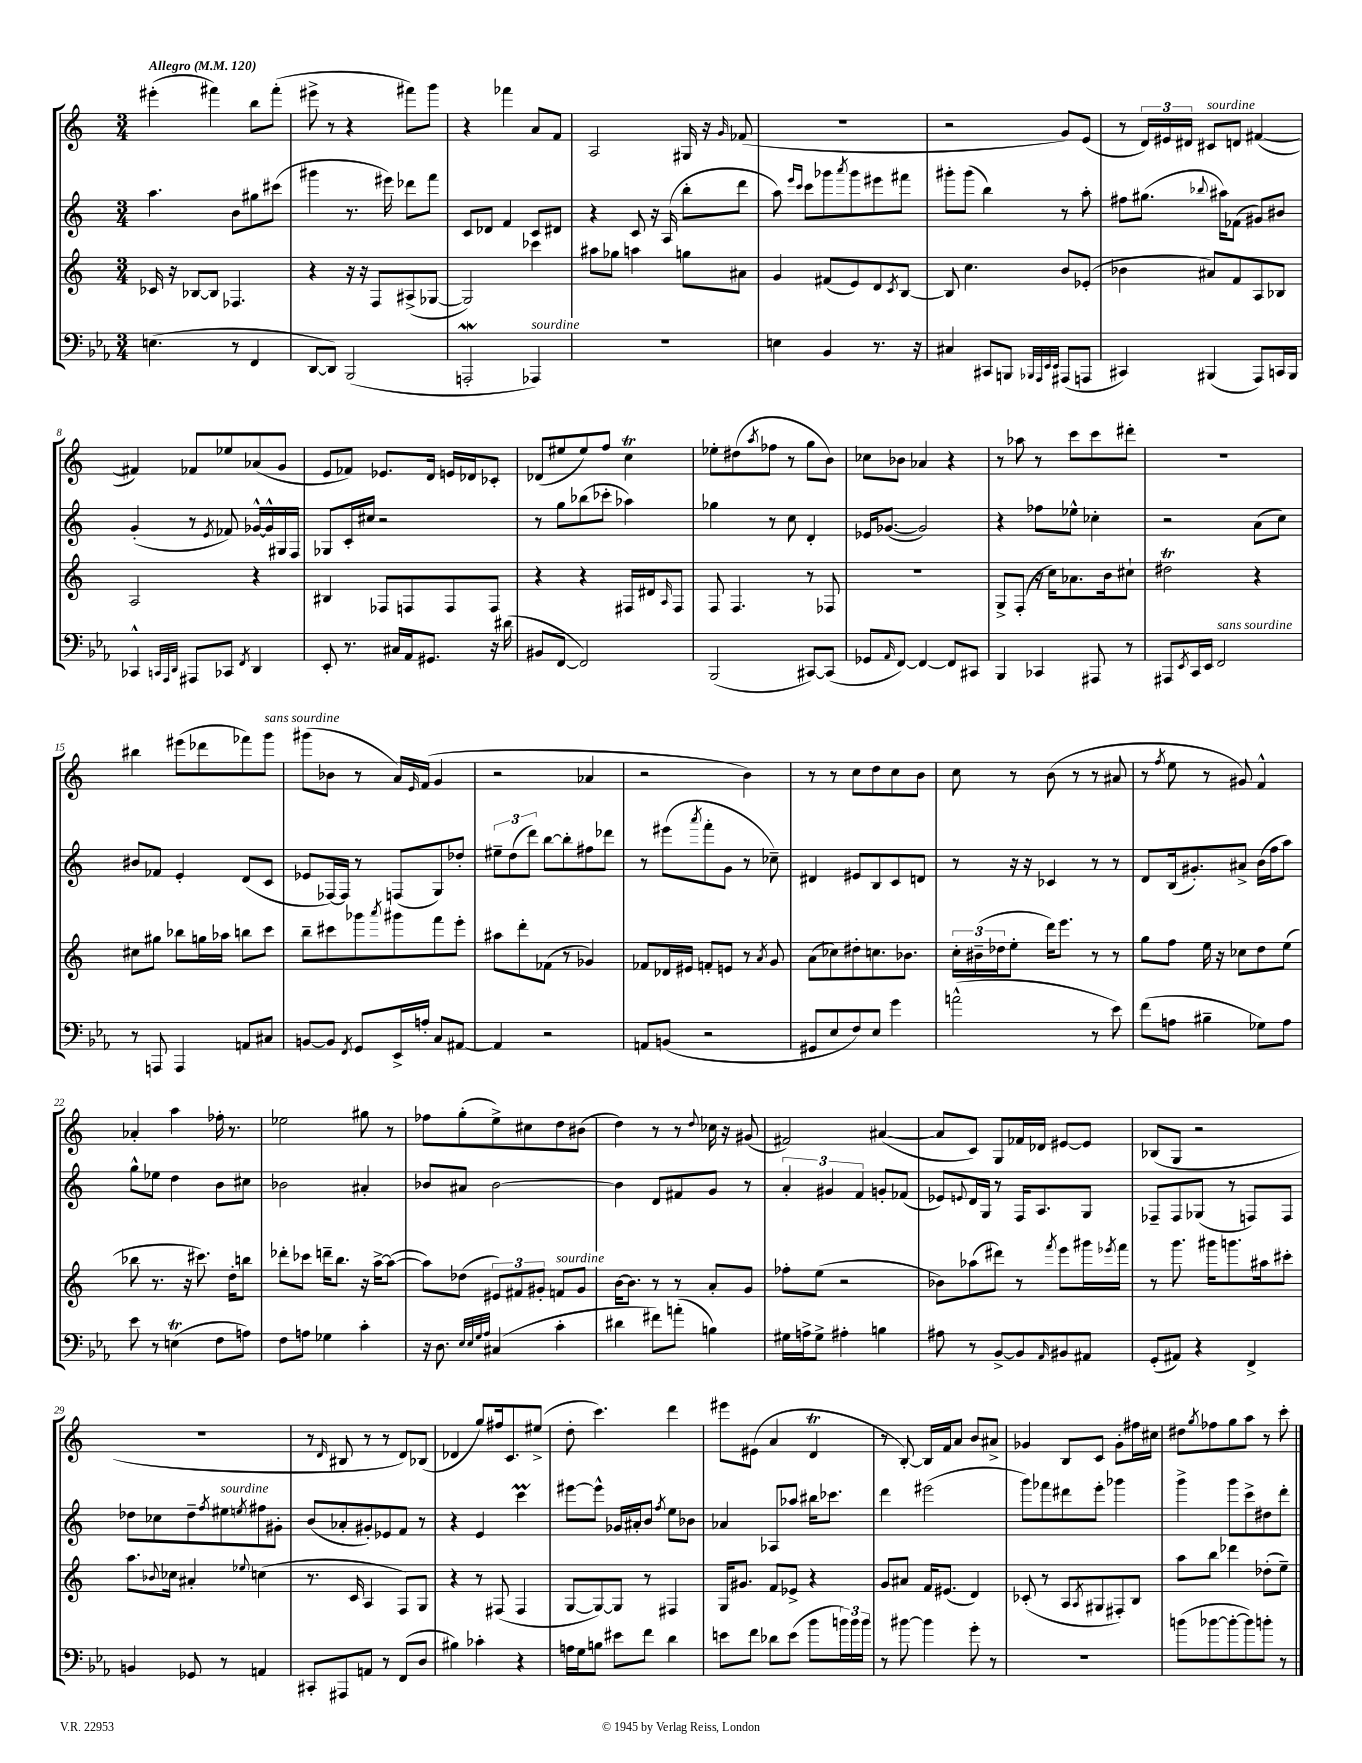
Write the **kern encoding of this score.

**kern	**kern	**kern	**kern
*staff4	*staff3	*staff2	*staff1
*clefF4	*clefG2	*clefG2	*clefG2
*k[b-e-a-]	*k[]	*k[]	*k[]
*M3/4	*M3/4	*M3/4	*M3/4
*MM120	*MM120	*MM120	*MM120
(4.E	16c-	4.aa	(4eee#'
.	16r	.	.
.	[8B-	.	.
.	8B-]	.	4fff#)
8r	4.F-	8b	.
4FF	.	8gg#	8bb
.	.	(8ccc#	(8fff#'
=	=	=	=
[8DD	4r	4ggg#	8eee#^
8DD])	.	.	8r
(2BBB-	16r	8.r	4r
.	16r	.	.
.	8F	.	.
.	.	16eee#)	.
.	(8A#^	8ddd-	8fff#)
.	[8G-	8fff	8ggg
=	=	=	=
2AAA'	2G-])	8c	4r
.	.	8d-	.
.	.	4f	4fff-
4AAA-)	4ccc-	8c	8a
.	.	8d#	8f
=	=	=	=
2.r	8aa#	4r	2A
.	8gg-	.	.
.	4aa	8c	.
.	.	16r	.
.	.	(16A	.
.	8gg	8bb'	16G#
.	.	.	16r
.	.	.	16qqg
.	8a#	8ddd	(8f-
=	=	=	=
4E	4g	8aa)	2.r
.	.	16qqeee	.
.	.	16qqccc	.
.	.	8ccc	.
4BB-	(8f#	8ggg-	.
.	.	8qaaa	.
.	8e)	8ggg-	.
8.r	8d	8eee#	.
.	8qc	.	.
.	[8B	8fff#	.
16r	.	.	.
=	=	=	=
4C#	8B]	8ggg#'	2r
.	4.cc	(8ggg#	.
8CC#	.	4bb)	.
8BBB	.	.	.
32qqBBB-	.	.	.
32qqAAA-	.	.	.
32qqEE-	.	.	.
32qqEE-	.	.	.
(8AAA#	8b	8r	8g)
8AAA	(8e-'	8aa'	(8e
=	=	=	=
4CC#)	4b-	8ff#	8r
.	.	(8.gg#	24d)
.	.	.	24e#
.	.	.	24d#
(4BBB#	8a#)	.	8c#
.	.	8qqbb-	.
.	.	16aa#)	.
.	8f	(8f-	8d
8AAA-)	8A	8g#)	([4f#
16CC	8B-	8b#	.
16BBB#	.	.	.
=	=	=	=
4CC-^^	2A	(4g'	4f#])
32qqCC	.	.	.
32qqAAA-	.	.	.
32qqDD	.	.	.
8AAA#	.	8r	8f-
.	.	8qe	.
8CC-	.	8f-)	8ee-
8qFF	.	.	.
4DD	4r	[16g-^^	(8a-
.	.	16g-^^]	.
.	.	16G#	8g
.	.	16F	.
=	=	=	=
8EE-'	4B#	8G-	8e
8.r	.	16c'	8f-)
.	.	16cc#	.
.	8F-	2r	8.e-
16C#	.	.	.
16AA-	8F	.	.
8.GG#	.	.	16d
.	8F	.	16e
.	.	.	16d-
16r	8F	.	8c-'
(16d#	.	.	.
=	=	=	=
8BB#	4r	8r	(8d-
[8FF	.	8gg	8ee#
2FF])	4r	(8bb-	8ee#)
.	.	8ccc-'	8ff
.	16F#	4aa-)	4cc
.	16d#	.	.
.	16qqA	.	.
.	8F#	.	.
=	=	=	=
(2BBB-	8F	4gg-	8ee-'
.	4.F	.	(8dd#
.	.	.	8qaa
.	.	8r	8ff-
.	.	8cc	8r
[8CC#)	8r	4d'	8gg
(8CC#]	8F-	.	8b)
=	=	=	=
8GG-	2.r	16e-	8cc-
.	.	([8.g-	.
16qqAA-	.	.	.
[8FF)	.	.	8b-
4FF_	.	2g-])	4a-
8FF]	.	.	4r
8CC#	.	.	.
=	=	=	=
4BBB-	8G^	4r	8r
.	(8F'	.	8aa-
4CC-	16r	8ff-	8r
.	16cc)	.	.
.	8.a-	8ee-^^	8ccc
8AAA#	.	4cc-'	8ccc
.	16b	.	.
8r	8cc#`	.	8ddd#'
=	=	=	=
8AAA#	2dd#	2r	2.r
8qEE-	.	.	.
16CC	.	.	.
16EE-	.	.	.
2FF	.	.	.
.	4r	(8a	.
.	.	8cc)	.
=	=	=	=
8r	8cc#	8b#	4bb#
8AAA	8gg#	8f-	.
4AAA	8bb-	4e'	(8eee#
.	16gg	.	8ddd-
.	16aa-	.	.
8AA	8bb	(8d	8fff-)
8C#	8ccc	8c	8ggg
=	=	=	=
[8BB	8bb~	8e-	(8ggg#
8BB]	8ccc#	[16F-)	8b-
.	.	16F-]	.
8qFF	.	.	.
8GG	8ggg-	8r	8r
.	8qaaa	.	.
16EE-^	8ggg#	(8F	16a)
.	.	.	16qqe
16A'	.	.	(16f
8C	8fff	8G)	4g
[8AA#	8eee'	8dd-'	.
=	=	=	=
4AA#]	8aa#	12ee#~	2r
.	.	(12dd	.
.	8ddd'	.	.
.	.	12ddd)	.
2r	(8f-	[8bb	.
.	8r	8bb']	.
.	4g-)	8ff#	4a-
.	.	8ddd-	.
=	=	=	=
8AA	8f-	8r	2r
(8BB	16d-	(8eee#	.
.	16e#	.	.
.	.	8qaaa	.
2r	8f'	8fff'	.
.	8e	8g	.
.	8r	8r	4b)
.	8qa	.	.
.	8g	8cc-~)	.
=	=	=	=
8GG#	(8a	4d#	8r
8E-	8cc-)	.	8r
8F)	8dd#'	8e#	8cc
8E-	8.cc	8B	8dd
4g	.	8c	8cc
.	8.b-	.	.
.	.	8d	8b
=	=	=	=
(2a^^	24cc'	8r	8cc
.	(24b#~	.	.
.	24dd-	.	.
.	8ee'	16r	8r
.	.	16r	.
.	16ddd)	4c-	(8b
.	8.eee	.	.
.	.	.	8r
8r	8r	8r	8r
8e-)	8r	8r	8a#
=	=	=	=
(8f	8gg	8d	8r
.	.	.	8qff
8A	8ff	(16B	8ee
.	.	8.g#')	.
4B#~	16ee	.	8r
.	16r	.	.
.	8cc-	8a#^	8g#)
8G-)	8dd	(16b	4f^^
.	.	16ff	.
8A	(8ee	8aa)	.
=	=	=	=
8e-	8bb-	8gg^^	4a-'
8r	8.r	8ee-	.
(4E	.	4dd	4aa
.	16r	.	.
.	8.ccc#)	.	.
8F	.	8b	16ff-'
.	16dd'	.	8.r
8A)	8bb	8cc#	.
=	=	=	=
8F	8ddd-'	2b-	2ee-
8A	8ccc-	.	.
4G-	16ddd~	.	.
.	8.bb	.	.
4c'	16r	4a#'	8gg#
.	[16aa^	.	.
.	(8aa_	.	8r
=	=	=	=
16r	8aa])	8b-	8ff-
8.D	.	.	.
.	(8dd-	8a#	(8gg'
32qqE-	.	.	.
32qqE-	.	.	.
32qqG	.	.	.
32qqA-	.	.	.
(4C#	12e#)	[2b-	8ee^)
.	12f#	.	.
.	.	.	8cc#
.	12g#'	.	.
4c'	8f	.	8dd
.	8g#	.	(8b#
=	=	=	=
4d#	[16b	4b-]	4dd)
.	8.b]	.	.
8f#)	8r	8d	8r
(8a'	8r	8f#	8r
.	.	.	8qqdd
4B)	8a'	8g	16cc-
.	.	.	16r
.	8g	8r	(8g#
=	=	=	=
16G#	8ff-'	6a'	2f#)
16A^	.	.	.
8G#^	(8ee	.	.
.	.	6g#	.
4A#'	2r	.	.
.	.	6f	.
4B	.	8g'	([4a#
.	.	(8f-	.
=	=	=	=
8A#	8b-)	8e-)	8a#]
.	.	8qqe	.
8r	(8aa-	16d	8c)
.	.	16G	.
[8BB-^	8ddd#)	8r	8G
8BB-]	8r	16F	16f-
.	.	8.A	16d-
16qqAA-	8qfff	.	.
8BB#	8eee	.	[8e#
8AA#	16ggg#	8G	8e#]
.	8qeee-	.	.
.	16fff	.	.
=	=	=	=
(8GG'	8r	8F-~	(8B-
8AA#)	8.ggg	8F-	8G
4r	.	(8G-	2r
.	16ggg#	.	.
.	8.ggg	8r	.
4FF^	.	8F)	.
.	16aa#	.	.
.	8ccc#'	8F	.
=	=	=	=
4BB	8.aa	8dd-	2.r
.	.	8cc-	.
.	8qqb-	.	.
.	16cc-	.	.
8GG-	4a#'	8dd-~	.
.	.	8qff	.
8r	.	8ee#	.
.	8qqee-	8qee	.
4AA	(4cc	8ff#	.
.	.	8g#'	.
=	=	=	=
8CC#'	8.r	(8b	8r
.	.	.	16qqd
8AAA#	.	8a-'	8B#
.	16c	.	.
8AA	4A	8g#')	8r
8r	.	8e-	8r
(8FF	8F)	8f	8d)
8D	8G	8r	(8B-
=	=	=	=
4B#)	4r	4r	4d-
4c-'	8r	4e	8gg)
.	(8F#	.	16ff#
.	.	.	8.c
4r	4F#	4ccc	.
.	.	.	(8ee#^
=	=	=	=
16A	[8G	[8eee#	8dd'
16G	.	.	.
8B	8G_)	8eee#^^]	4.ccc)
8e#	8G]	16g-	.
.	.	16a#'	.
8f	8r	8b	.
.	.	8qff	.
4d	4F#	8ee	4ddd
.	.	8b-	.
=	=	=	=
8e	16G	4a-	8eee#
.	8.g#	.	.
8f	.	.	(8e#
8d-	8f	8A-	4a
(8e	8e-^	8aa-	.
8b-	4r	16bb#	4d
.	.	8.ccc-	.
24b)	.	.	.
24b	.	.	.
24b	.	.	.
=	=	=	=
8r	8g	4ddd	8r
[8b#	8a#	.	[8B')
4b#]	16f	(2eee#	16B]
.	(8.e#	.	16f
.	.	.	8a
8g'	4d)	.	8b
8r	.	.	8a#^
=	=	=	=
2.r	(8c-'	8ggg)	4g-
.	8r	8fff-	.
.	8A	8ddd#	8B
.	8qA	.	.
.	8G#	8eee'	8c
.	8F#')	4ggg-	8g-'
.	8B	.	16ff#
.	.	.	16cc#
=	=	=	=
(8b	8aa	4ggg^	8dd#
.	.	.	8qgg
[8b-	8bb	.	8ff-
8b-'_	4ddd-	8ggg	8gg
8b-])	.	8ccc^	8aa
8b'	(8dd-'	8dd#	8r
8r	8ee~)	8ddd'	8ccc'
==	==	==	==
*-	*-	*-	*-
